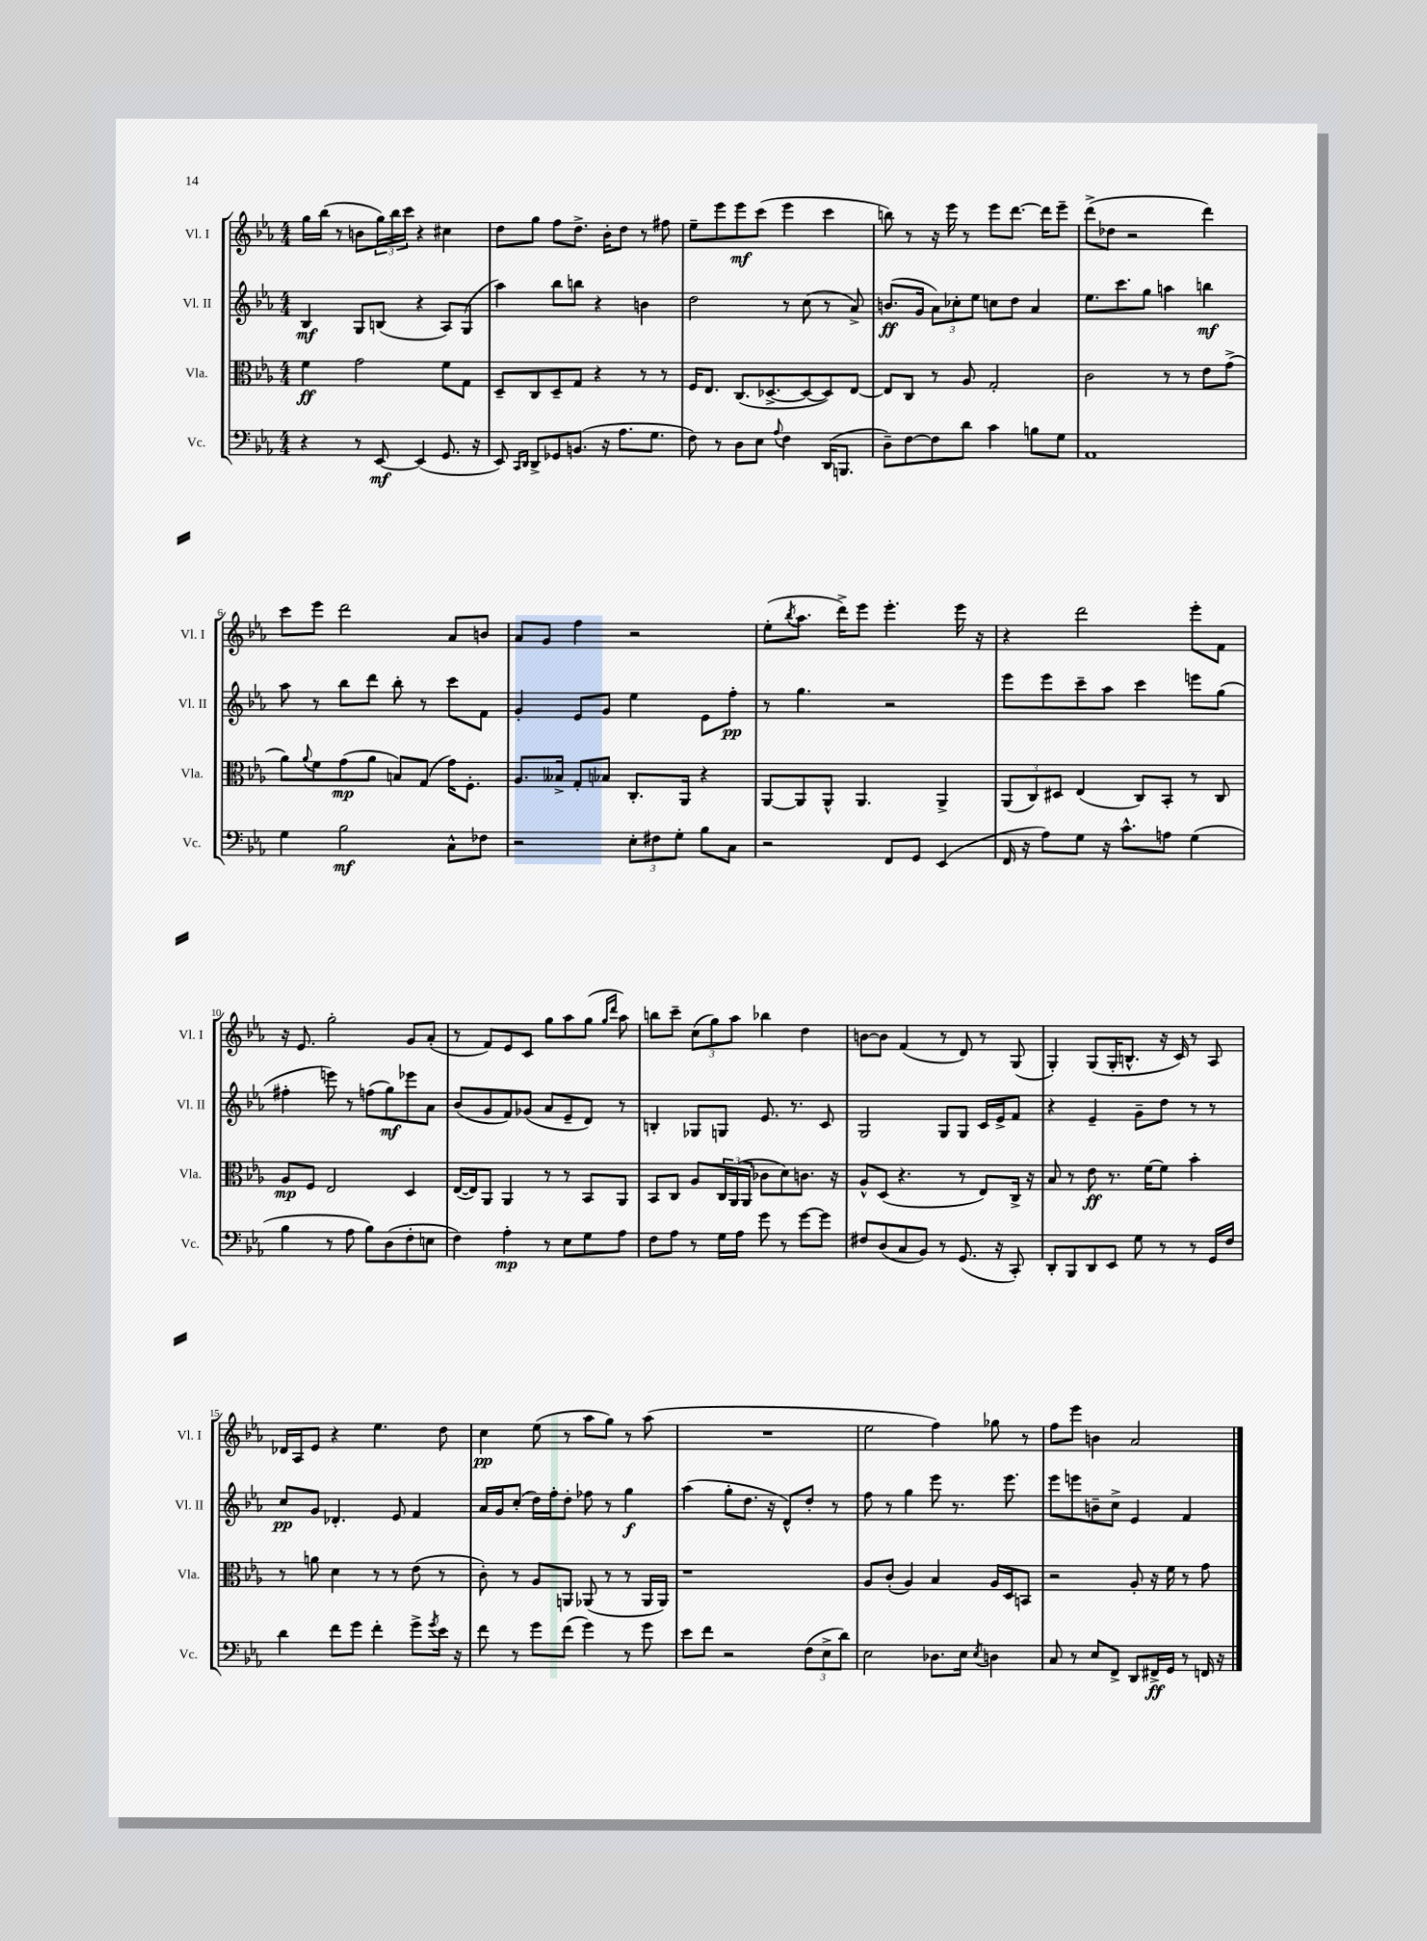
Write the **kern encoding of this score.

**kern	**dynam	**kern	**dynam	**kern	**dynam	**kern	**dynam
*part4	*part4	*part3	*part3	*part2	*part2	*part1	*part1
*staff4	*staff4	*staff3	*staff3	*staff2	*staff2	*staff1	*staff1
*I"Vc.	*	*I"Vla.	*	*I"Vl. II	*	*I"Vl. I	*
*I'Vc.	*	*I'Vla.	*	*I'Vl. II	*	*I'Vl. I	*
*clefF4	*	*clefC3	*	*clefG2	*	*clefG2	*
*k[b-e-a-]	*	*k[b-e-a-]	*	*k[b-e-a-]	*	*k[b-e-a-]	*
*M4/4	*	*M4/4	*	*M4/4	*	*M4/4	*
=1	=1	=1	=1	=1	=1	=1	=1
4r	.	4f\	ff	4B-/	mf	16gg\LL	.
.	.	.	.	.	.	(16bb-\JJ	.
.	.	.	.	.	.	8r	.
8r	.	2g\	.	8G/L	.	8bn\L	.
[8EE-/	mf	.	.	(8Bn/J	.	24gg\L)	.
.	.	.	.	.	.	24bb-\	.
.	.	.	.	.	.	24ccc\JJ	.
(4EE-/]	.	.	.	4r	.	4r	.
8.GG/	.	8f\L	.	8A-/L)	.	4cc#X\	.
.	.	8G\J	.	(8G/J	.	.	.
16r	.	.	.	.	.	.	.
=2	=2	=2	=2	=2	=2	=2	=2
8EE-/)	.	8D~/L	.	4aa-\)	.	8dd\L	.
16qqCC/LL	.	.	.	.	.	.	.
16qqDD/JJ	.	.	.	.	.	.	.
8DD^/L	.	8C/	.	.	.	8gg\J	.
8GG-X/	.	8D~/	.	8bb-\L	.	8ff\L	.
(8.BBn/J	.	8G/J	.	8bbn\J	.	8.dd^\J	.
.	.	4r	.	4r	.	.	.
16r	.	.	.	.	.	16b-'\KL	.
8.A-\L	.	.	.	.	.	8dd\J	.
.	.	8r	.	4bn\	.	8r	.
8.G\J	.	.	.	.	.	.	.
.	.	8r	.	.	.	8ff#X\	.
=3	=3	=3	=3	=3	=3	=3	=3
8F\)	.	16F/KL	.	2dd\	.	8ee-~\L	.
.	.	8.E-/J	.	.	.	.	.
8r	.	.	.	.	.	8eee-\	.
8D\L	.	(8.C/L	.	.	.	8eee-\	mf
8E-\J	.	.	.	.	.	(8ccc\J	.
.	.	[8.D-X^/	.	.	.	.	.
8qqA-/	.	.	.	.	.	.	.
4F\	.	.	.	8r	.	4eee-\	.
.	.	8D-/_	.	(8cc\	.	.	.
(16DD/KL	.	8D-/])	.	8r	.	4ccc\	.
8.BBBn/J	.	.	.	.	.	.	.
.	.	[8E-/J	.	8a-^/)	.	.	.
=4	=4	=4	=4	=4	=4	=4	=4
8D~\L)	.	8E-/L]	.	(8.bn/L	ff	8bbn\)	.
[8F\	.	8C/J	.	.	.	8r	.
.	.	.	.	16g/Jk	.	.	.
8F\]	.	8r	.	12a-\L)	.	16r	.
.	.	.	.	.	.	16eee-\	.
.	.	.	.	12cc-X'\	.	.	.
8d\J	.	8A-/	.	.	.	8r	.
.	.	.	.	12ee-\J	.	.	.
4c\	.	2G'/	.	8ccn\L	.	8eee-\L	.
.	.	.	.	8dd\J	.	[8.ddd\J	.
8Bn\L	.	.	.	4a-/	.	.	.
.	.	.	.	.	.	16ddd\KL]	.
8G\J	.	.	.	.	.	8eee-~\J	.
=5	=5	=5	=5	=5	=5	=5	=5
1AA-	.	2c\	.	8.ee-\L	.	(8ddd^\L	.
.	.	.	.	.	.	8dd-X\J	.
.	.	.	.	8.ccc\	.	.	.
.	.	.	.	.	.	2r	.
.	.	.	.	8gg\J	.	.	.
.	.	8r	.	4aan\	.	.	.
.	.	8r	.	.	.	.	.
.	.	8e-\L	.	4bbn\	mf	4ddd\)	.
.	.	(8g^\J	.	.	.	.	.
!!LO:LB:g=z
=6	=6	=6	=6	=6	=6	=6	=6
4G\	.	8a-\L)	.	8aa-\	.	8ccc\L	.
.	.	8qqa-/	.	.	.	.	.
.	.	8f\	.	8r	.	8eee-\J	.
2B-\	mf	(8g\	mp	8bb-\L	.	2ddd\	.
.	.	8a-\J	.	8ddd\J	.	.	.
.	.	8Bn/L)	.	8bb-'\	.	.	.
.	.	(8G/J	.	8r	.	.	.
8C^^\L	.	16g\KL)	.	8ccc\L	.	8a-/L	.
.	.	8.F'\J	.	.	.	.	.
8F-X\J	.	.	.	8f\J	.	8bn/J	.
=7	=7	=7	=7	=7	=7	=7	=7
2r	.	8.A-/L	.	4g'/	.	8a-/L	.
.	.	.	.	.	.	8g/J	.
.	.	16B--X^/Jk	.	.	.	.	.
.	.	8G'/L	.	8e-/L	.	4ff\	.
.	.	8B-X/J	.	8g/J	.	.	.
12E-'\L	.	8.C'/L	.	4ee-\	.	2r	.
12F#X\	.	.	.	.	.	.	.
12G'\J	.	.	.	.	.	.	.
.	.	16AA-/Jk	.	.	.	.	.
8B-\L	.	4r	.	8e-\L	.	.	.
8C\J	.	.	.	8ff'\J	pp	.	.
=8	=8	=8	=8	=8	=8	=8	=8
2r	.	[8AA-/L	.	8r	.	(8ee-'\L	.
.	.	.	.	.	.	8qbb-/	.
.	.	8AA-/]	.	4.gg\	.	8.aa-\J	.
.	.	8AA-^^/J	.	.	.	.	.
.	.	.	.	.	.	16ddd^\KL)	.
.	.	4.AA-/	.	.	.	8eee-\J	.
8FF/L	.	.	.	2r	.	4.eee-'\	.
8GG/J	.	.	.	.	.	.	.
(4EE-/	.	4AA-^/	.	.	.	.	.
.	.	.	.	.	.	16eee-\	.
.	.	.	.	.	.	16r	.
=9	=9	=9	=9	=9	=9	=9	=9
16FF/	.	(12AA-/L	.	8eee-\L	.	4r	.
16r	.	.	.	.	.	.	.
.	.	12C/)	.	.	.	.	.
8A-\L)	.	.	.	8eee-\	.	.	.
.	.	12D#X/J	.	.	.	.	.
8G\J	.	(4E-/	.	8ccc~\	.	2ddd\	.
16r	.	.	.	8aa-\J	.	.	.
8.c^^\L	.	.	.	.	.	.	.
.	.	8C/L)	.	4ccc\	.	.	.
8An\J	.	8BB-'/J	.	.	.	.	.
(4G\	.	8r	.	8eeen\L	.	8eee-'\L	.
.	.	8C/	.	(8gg\J	.	8f\J	.
!!LO:LB:g=z
=10	=10	=10	=10	=10	=10	=10	=10
4B-\	.	8A-/L	mp	4ff#X'\	.	16r	.
.	.	.	.	.	.	8.e-/	.
.	.	8F/J	.	.	.	.	.
8r	.	2E-/	.	8eeen\)	.	2gg'\	.
8A-\	.	.	.	8r	.	.	.
8B-\L)	.	.	.	(8ffn\L	.	.	.
(8D\	.	.	.	8gg\)	mf	.	.
8F'\	.	4D/	.	8eee-X\	.	8g/L	.
8En\J	.	.	.	8a-\J	.	(8a-'/J	.
=11	=11	=11	=11	=11	=11	=11	=11
4F\)	.	([16E-/LL	.	(8b-/L	.	8r	.
.	.	16E-/J])	.	.	.	.	.
.	.	8AA-/J	.	8g/	.	8f/L)	.
4A-'\	mp	4AA-/	.	8f/)	.	8e-/	.
.	.	.	.	(8g-X/J	.	8c/J	.
8r	.	8r	.	8a-/L	.	8gg\L	.
8E-\L	.	8r	.	8e-~/	.	8aa-\	.
8G\	.	8BB-/L	.	8d/J)	.	(8gg\J	.
.	.	.	.	.	.	16qqgg/LL	.
.	.	.	.	.	.	16qqddd/JJ	.
8A-\J	.	8AA-/J	.	8r	.	8aa-\)	.
=12	=12	=12	=12	=12	=12	=12	=12
8F\L	.	8BB-/L	.	4Bn'/	.	8bbn\L	.
8A-\J	.	8C/J	.	.	.	8ccc~\J	.
8r	.	8A-/L	.	8G-X/L	.	(12cc\L	.
.	.	.	.	.	.	12gg\)	.
16G\LL	.	24C/L	.	8Gn/J	.	.	.
.	.	(24AA-/	.	.	.	12aa-\J	.
16A-\JJ	.	.	.	.	.	.	.
.	.	24AA-/JJ	.	.	.	.	.
8g\	.	8c-X\L	.	8.e-/	.	4bb-X\	.
8r	.	8d\)	.	.	.	.	.
.	.	.	.	8.r	.	.	.
[8g\L	.	8.cn\J	.	.	.	4dd\	.
8g\J]	.	.	.	8c/	.	.	.
.	.	16r	.	.	.	.	.
=13	=13	=13	=13	=13	=13	=13	=13
8F#X/L	.	8A-^^/L	.	2G/	.	[8bn\L	.
(8D/	.	(8D/J	.	.	.	8b\J]	.
8C/	.	4.r	.	.	.	(4f/	.
8BB-/J)	.	.	.	.	.	.	.
8r	.	.	.	8G/L	.	8r	.
(8.GG/	.	8r	.	8G/J	.	8d/)	.
.	.	8E-/L)	.	16c/LL	.	8r	.
16r	.	.	.	16e-^/J	.	.	.
8CC'/)	.	16C^/Jk	.	8f/J	.	(8G/	.
.	.	16r	.	.	.	.	.
=14	=14	=14	=14	=14	=14	=14	=14
8DD'/L	.	8B-/	.	4r	.	4G'/)	.
8BBB-/	.	8r	.	.	.	.	.
8DD/	.	8e-\	ff	4e-~/	.	(8G/L	.
8EE-/J	.	8.r	.	.	.	16G'/K	.
.	.	.	.	.	.	8.Bn^^/J	.
8G\	.	.	.	8g~\L	.	.	.
.	.	[16f\KL	.	.	.	.	.
8r	.	8f\J]	.	8dd\J	.	16r	.
.	.	.	.	.	.	16c/)	.
8r	.	4b-'\	.	8r	.	8r	.
16GG/LL	.	.	.	8r	.	8A-/	.
16F/JJ	.	.	.	.	.	.	.
!!LO:LB:g=z
=15	=15	=15	=15	=15	=15	=15	=15
4d\	.	8r	.	8cc/L	pp	16d-X/LL	.
.	.	.	.	.	.	16A-/J	.
.	.	8an\	.	8g/J	.	8e-/J	.
8f\L	.	4d\	.	4.d-X'/	.	4r	.
8g\J	.	.	.	.	.	.	.
4f'\	.	8r	.	.	.	4.ee-\	.
.	.	8r	.	8e-/	.	.	.
8g^\L	.	(8e-\	.	4f/	.	.	.
8qg/	.	.	.	.	.	.	.
16e-\Jk	.	8r	.	.	.	8dd\	.
16r	.	.	.	.	.	.	.
=16	=16	=16	=16	=16	=16	=16	=16
8f\	.	8c'\)	.	16a-/LL	.	4cc\	pp
.	.	.	.	16g/J	.	.	.
8r	.	8r	.	(8cc'/J	.	.	.
8g\L	.	8A-/L	.	16dd\LL)	.	(8ee-\	.
.	.	.	.	16ff'\J	.	.	.
(8f\J	.	8AAn/J	.	8dd'\J	.	8r	.
4g\)	.	(8AA-X/	.	8ff-X\	.	8aa-\L	.
.	.	8r	.	8r	.	8gg\J)	.
8r	.	8r	.	4gg\	f	8r	.
8g\	.	16AA-/LL	.	.	.	(8aa-\	.
.	.	16AA-/JJ)	.	.	.	.	.
=17	=17	=17	=17	=17	=17	=17	=17
8e-\L	.	1r	.	(4aa-\	.	1r	.
8f\J	.	.	.	.	.	.	.
2r	.	.	.	8gg'\L	.	.	.
.	.	.	.	8.dd\J	.	.	.
.	.	.	.	16r	.	.	.
.	.	.	.	8d^^/L)	.	.	.
(12F\L	.	.	.	8dd'/J	.	.	.
12E-^\	.	.	.	.	.	.	.
.	.	.	.	8r	.	.	.
12d\J)	.	.	.	.	.	.	.
=18	=18	=18	=18	=18	=18	=18	=18
2E-\	.	8A-/L	.	8ff\	.	2ee-\	.
.	.	(8c'/J	.	8r	.	.	.
.	.	4A-/)	.	4gg\	.	.	.
8.D-X\L	.	4B-/	.	8eee-\	.	4ff\)	.
.	.	.	.	8.r	.	.	.
16E-\Jk	.	.	.	.	.	.	.
8qE-/	.	.	.	.	.	.	.
4Dn\	.	16A-/LL	.	.	.	8gg-X\	.
.	.	16D/J	.	8.eee-\	.	.	.
.	.	8BBn/J	.	.	.	8r	.
=19	=19	=19	=19	=19	=19	=19	=19
8C/	.	2r	.	8eee-\L	.	8ff\L	.
8r	.	.	.	8eeen\	.	8eee-\J	.
8E-/L	.	.	.	8bn~\	.	4bn\	.
8FF^/J	.	.	.	8cc^\J	.	.	.
8DD/L	.	8A-'/	.	4e-/	.	2a-/	.
16FF#X^/L	ff	16r	.	.	.	.	.
16GG/JJ	.	16f\	.	.	.	.	.
8r	.	8r	.	4f/	.	.	.
16FFn/	.	8g\	.	.	.	.	.
16r	.	.	.	.	.	.	.
==	==	==	==	==	==	==	==
*-	*-	*-	*-	*-	*-	*-	*-
